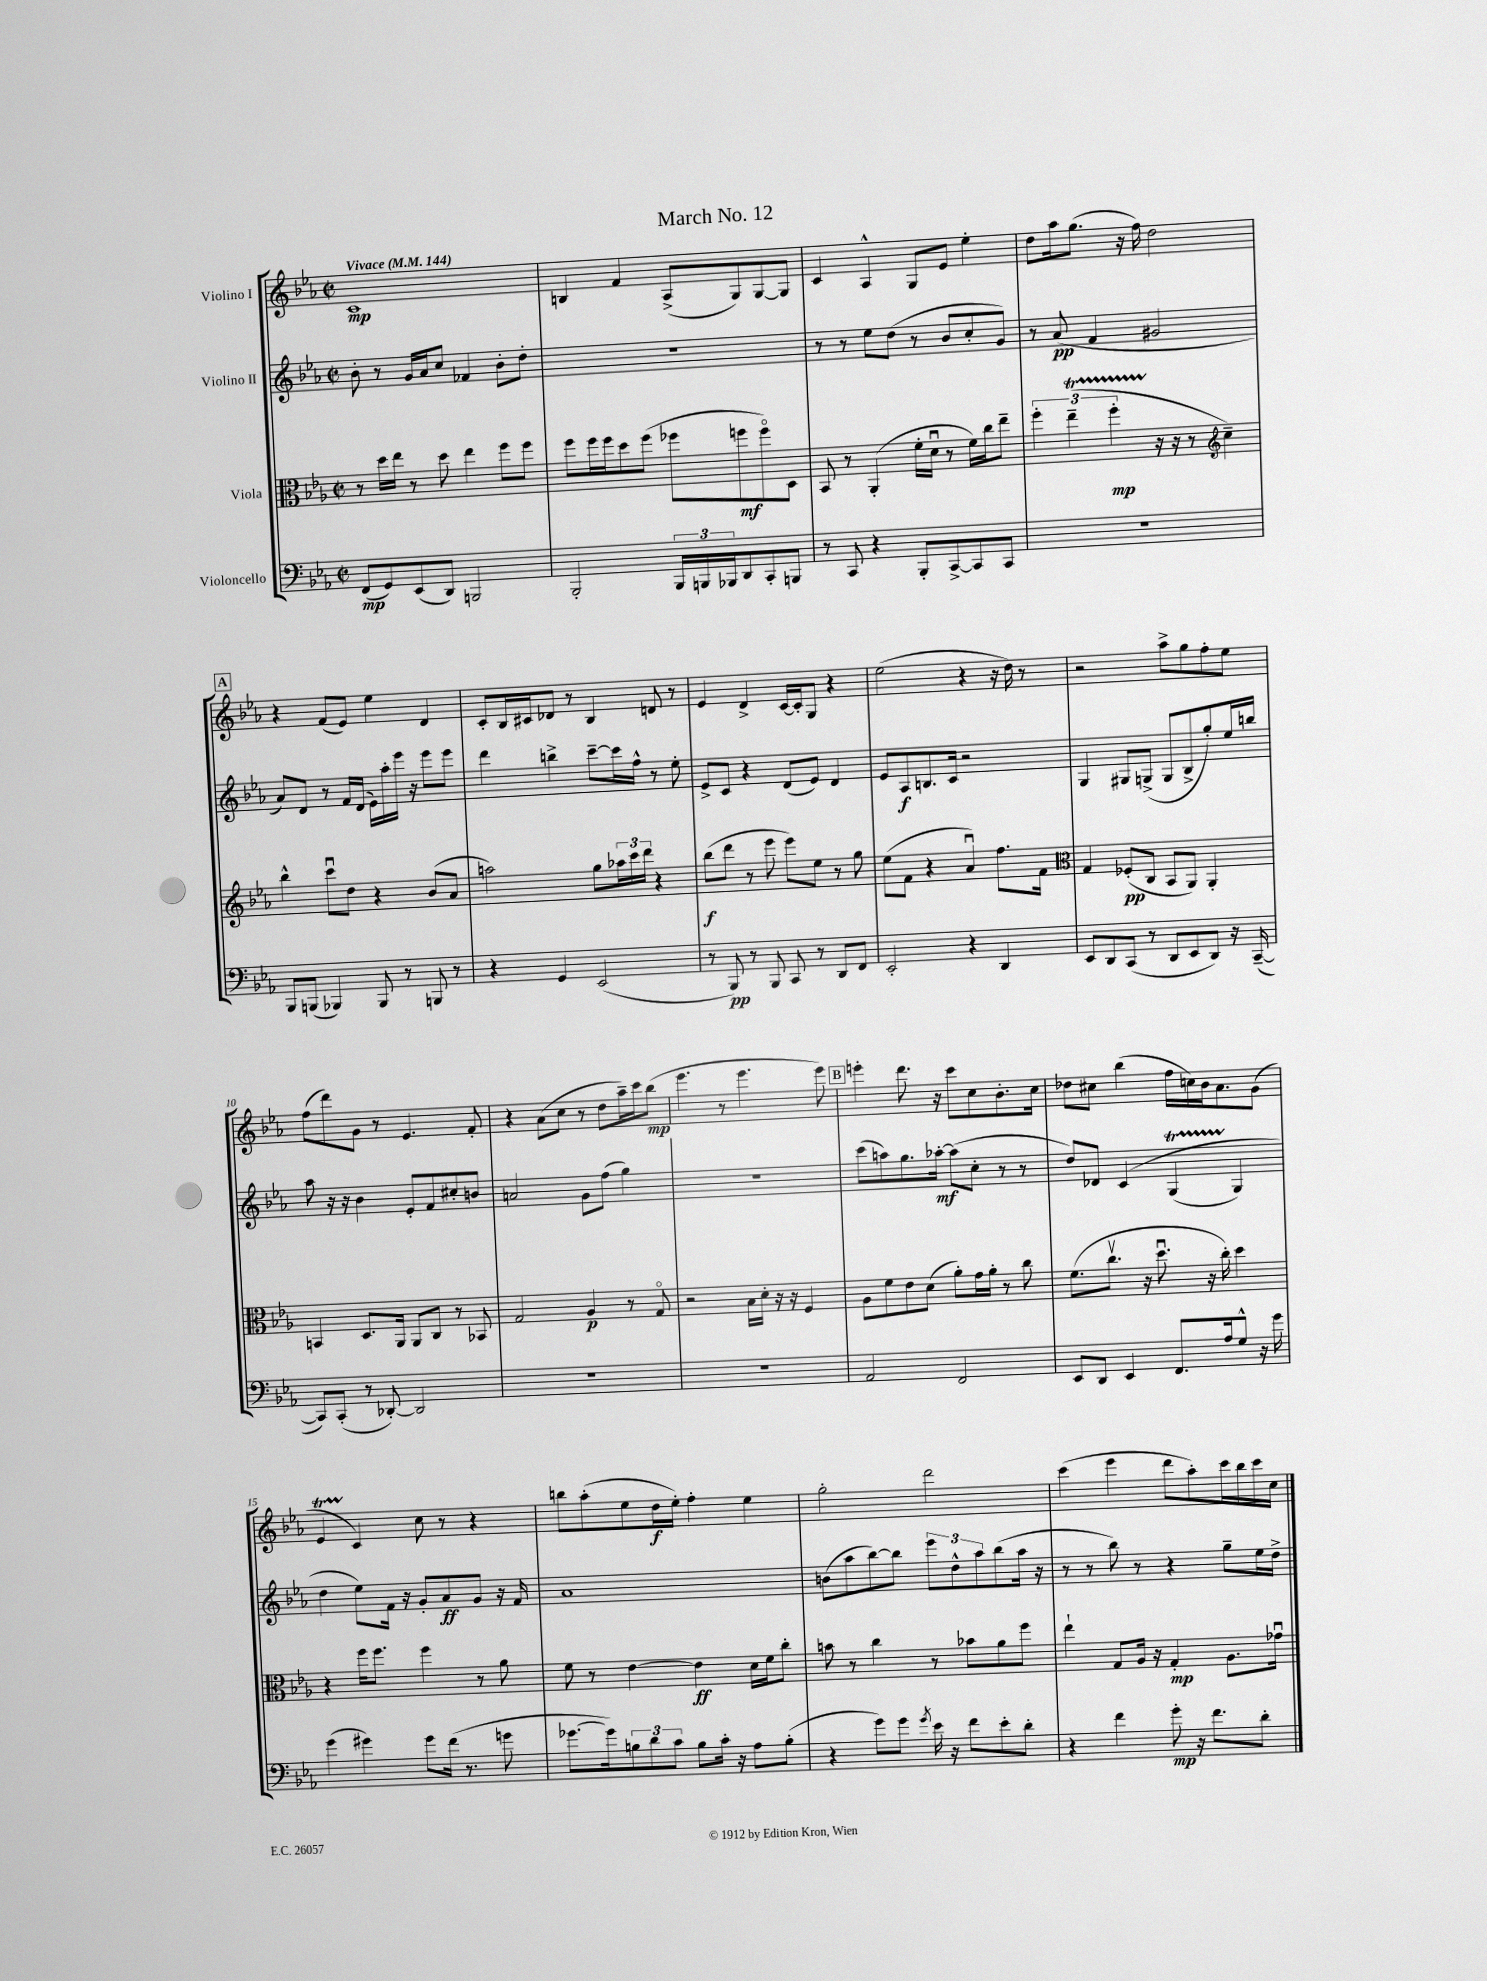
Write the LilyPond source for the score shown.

\header { title = "March No. 12" }
<<
\new StaffGroup <<
\new Staff = "s0" \with { instrumentName = "Violino I" } {
    \clef treble \key ees \major \defaultTimeSignature \time 2/2 \tempo "Vivace" 4 = 144
    c'1\mp |
    b4 f'4 aes8->( g8) g8~ g8 |
    c'4 aes4-^ g8 ees'8 ees''4-. |
    d''8 aes''16 g''8.( r16 f''16) d''2 |
    \mark \markup { \box "A" } r4 f'8( ees'8) ees''4 d'4 |
    c'8-. bes16 cis'16 des'8 r8 bes4 d'8 r8 |
    ees'4 d'4-> c'16~ c'16-. g8 r4 |
    ees''2( r4 r16 d''16) r8 |
    r2 aes''8-> g''8 f''8-. ees''8 |
    f''8( d'''8) g'8 r8 ees'4. f'8-. |
    r4 aes'8( c''8 r8 d''8 aes''16--) c'''16 bes''8\mp( |
    ees'''4. r8 ees'''4. ees'''8) |
    \mark \markup { \box "B" } e'''4-. d'''8. r16 c'''8 c''8 bes'8.-. c''16 |
    des''8 cis''8 bes''4( f''16 c''16) bes'16 aes'8. g'8( |
    ees'4\startTrillSpan c'4\stopTrillSpan) c''8 r8 r4 |
    b''8 aes''8-.( ees''8 d''16\f ees''16-.) f''4-. ees''4 |
    g''2-. d'''2 |
    c'''4( ees'''4 d'''8 aes''8-.) c'''16 bes''16 c'''16 c''16 \bar "|." |
}
\new Staff = "s1" \with { instrumentName = "Violino II" } {
    \clef treble \key ees \major \defaultTimeSignature \time 2/2
    bes'8-. r8 g'16 aes'16 c''8 fes'4 bes'8-. d''8-. |
    R1 |
    r8 r8 ees''8 d''8( r8 bes'8 c''8-. g'8) |
    r8 aes'8\pp( f'4 gis'2 |
    \mark \markup { \box "A" } aes'8) d'8 r8 f'16 d'16( ees'16) aes''16-. ees'''16 r16 ees'''8 ees'''8 |
    d'''4 b''4-> c'''8~-- c'''16 f''16-^ r8 ees''8-. |
    ees'8-> c'8 r4 d'8( ees'8) d'4 |
    ees'8 aes8\f b8. c'16 r2 |
    g4 gis8 g8->( g8 bes8-> g''8-.) ees''16 b''16 |
    aes''8 r16 r16 bes'4 ees'8-. f'8 cis''8-. b'8 |
    a'2 g'8 f''8( g''4) |
    R1 |
    \mark \markup { \box "B" } c'''8( a''8) g''8. aes''16~-.\mf aes''8( c''8-. r8 r8 |
    d''8) des'8 c'4\( g4\startTrillSpan( g4\stopTrillSpan) |
    d''4 ees''8\) f'16 r16 g'8-. aes'8\ff g'8 r16 f'16 |
    aes'1 |
    b'8( aes''8 bes''8~) bes''8 \tuplet 3/2 { ees'''8 d''8-^ aes''8 } bes''8( aes''16 r16 |
    r8 r8 bes''8) r8 r4 g''8-- ees''16 d''16-> \bar "|." |
}
\new Staff = "s2" \with { instrumentName = "Viola" } {
    \clef alto \key ees \major \defaultTimeSignature \time 2/2
    r8 d''16 ees''16 r8 d''8 ees''4 f''8 f''8 |
    f''8 f''16 f''16 d''8 f''8( fes''8 f''8\mf f''8\flageolet) d8 |
    bes,8 r8 aes,4-.( f'16-. d'16\downbow r8 f'16) c''16 ees''8-- |
    \tuplet 3/2 { f''4-. ees''4--\startTrillSpan( f''4-.\mp } r16\stopTrillSpan r16 r8 \clef treble c''4--) |
    \mark \markup { \box "A" } bes''4-^ c'''8\downbow d''8 r4 bes'8( aes'8 |
    a''2) g''8 \tuplet 3/2 { aes''16 c'''16 d'''16 } r4 |
    bes''8\f( d'''8 r8 ees'''8 ees'''8) ees''8 r8 g''8 |
    ees''8( f'8 r4 aes'4\downbow) f''8. f'16 |
    \clef alto g4 fes8-.\pp( c8 bes,8 aes,8) aes,4-. |
    b,4 d8. aes,16 aes,8 c8 r8 bes,8 |
    g2 aes4\p r8 g8\flageolet |
    r2 bes16 d'16-. r16 r16 f4 |
    \mark \markup { \box "B" } aes8 f'8 ees'8 d'8( aes'8-.) g'16 aes'16-. r8 c''8 |
    f'8.( c''8.\upbow r16 d''8.\downbow r16 c''16-.) d''4 |
    r4 f''16 f''8. f''4 r8 aes'8 |
    f'8 r8 ees'4~ ees'4\ff d'16 f'16 c''8-. |
    b'8 r8 c''4 r8 bes'8 aes'8 f''8 |
    ees''4-! g8 aes16 r16 g4-.\mp aes8. ges'16\downbow \bar "|." |
}
\new Staff = "s3" \with { instrumentName = "Violoncello" } {
    \clef bass \key ees \major \defaultTimeSignature \time 2/2
    f,8\mp( g,8) ees,8( d,8) b,,2 |
    bes,,2-. \tuplet 3/2 { bes,,16 b,,16 bes,,16 } d,8 c,8-. b,,8 |
    r8 c,8 r4 bes,,8-. c,8~-> c,8 c,8 |
    r1 |
    \mark \markup { \box "A" } bes,,8 b,,8( bes,,4) bes,,8 r8 b,,8 r8 |
    r4 g,4 ees,2( |
    r8 bes,,8\pp) r8 bes,,8 c,8 r8 d,8 f,8 |
    ees,2-. r4 d,4 |
    ees,8 d,8 c,8( r8 d,8 ees,8 d,8) r16 c,16~--( |
    c,8) c,8-.( r8 des,8~-.) des,2 |
    R1 |
    R1 |
    \mark \markup { \box "B" } aes,2 f,2 |
    ees,8 d,8 ees,4 f,8. aes16 g8-^ r16 g'16 |
    g'4( gis'4) gis'8 f'16( r8. g'8 |
    ges'8.~ ges'16) \tuplet 3/2 { b8 d'8 c'8 } b8 c'16-. r16 aes8 b8-.( |
    r4 g'8) g'8 \acciaccatura { g'8 } ees'16 r16 f'8 ees'8-. d'8-. |
    r4 f'4 g'8-.\mp r16 f'8. d'8-. \bar "|." |
}
>>
>>
